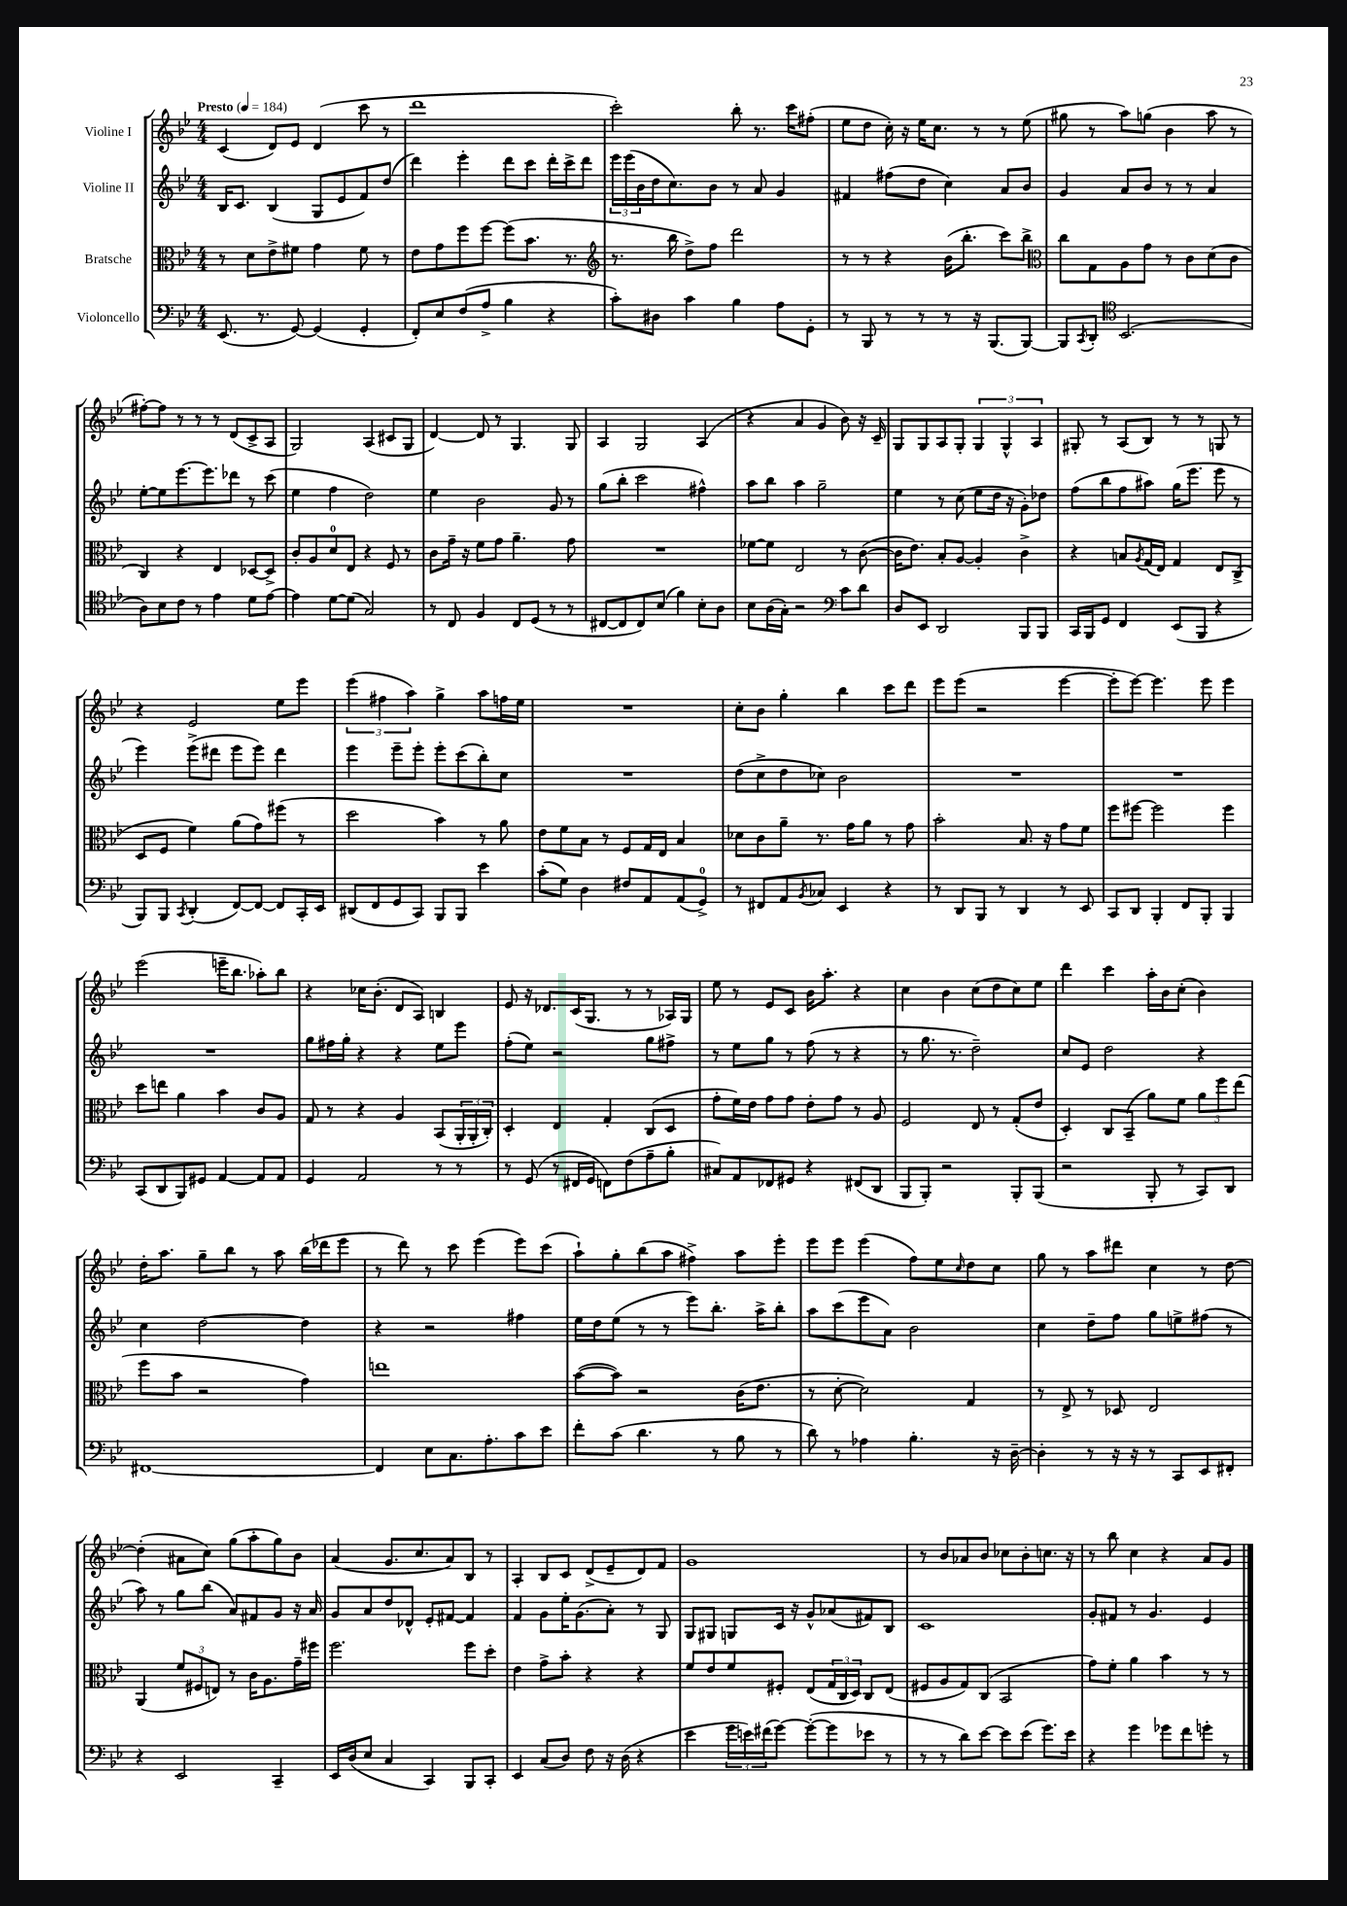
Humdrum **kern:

**kern	**kern	**kern	**kern
*staff4	*staff3	*staff2	*staff1
*clefF4	*clefC3	*clefG2	*clefG2
*k[b-e-]	*k[b-e-]	*k[b-e-]	*k[b-e-]
*M4/4	*M4/4	*M4/4	*M4/4
*MM184	*MM184	*MM184	*MM184
(8.EE-	8r	16B-	(4c
.	.	8.c	.
.	8d	.	.
8.r	.	.	.
.	8e-^	(4B-	8d)
[8GG)	8f#	.	8e-
(4GG]	4g	8G	(4d
.	.	8e-	.
4GG'	8f#	8f)	8ccc
.	8r	(8dd	8r
=	=	=	=
8FF')	8e-	4ddd)	1ddd
8E-	8g	.	.
(8F	8ff	4eee-'	.
8A^	[8ff	.	.
4B-	(8ff]	8ddd	.
.	8.b-	8ccc	.
4r	.	16ddd'	.
.	8.r	16ccc^	.
.	.	8ddd	.
=	=	=	=
*	*clefG2	*	*
8c')	8.r	24eee-	2ccc')
.	.	(24eee-	.
.	.	24b-	.
8D#	.	16dd	.
.	16bb-	8.cc)	.
4c	8dd^)	.	.
.	8ff	8b-	.
4B-	2ddd	8r	8bb-'
.	.	8a	8.r
8A	.	4g	.
.	.	.	16ccc
8GG'	.	.	(8ff#'
=	=	=	=
8r	8r	4f#	8ee-
8BBB-	8r	.	8dd
8r	4r	(8ff#	16cc')
.	.	.	16r
8r	.	8dd	16ee-
.	.	.	8.cc
8r	(16b-	4cc)	.
.	8.bb-'	.	.
16r	.	.	8r
(8.BBB-	.	.	.
.	8ccc)	8a	8r
[8BBB-)	8bb-^	8b-	(8ee-
=	=	=	=
*	*clefC3	*	*
8BBB-]	8cc	4g	8gg#
8qCC	.	.	.
8DD'	8G	.	8r
*clefC4	*	*	*
(2.BB-	8A	8a	8aa)
.	8g	8b-	(8gg
.	8r	8r	4b-
.	8c	8r	.
.	(8d	4a	8aa
.	8c	.	8r
=	=	=	=
8A)	4C)	[8ee-'	[8ff#')
8B-	.	8ee-]	8ff#]
8c	4r	[8.eee-	8r
8r	.	.	8r
.	.	8.eee-]	.
4e-	4E-	.	8r
.	.	8ddd-	(8d
8d	[8D-	8r	8c^
[8e-	8D-^]	(8ccc	8A
=	=	=	=
4e-]	8c'	4ee-	2G)
.	8A	.	.
[8d	8d	4ff	.
(8d]	8E-	.	.
2G)	4r	2dd)	(4A
.	8F	.	8c#
.	8r	.	8G
=	=	=	=
8r	8c	4ee-	[4d)
8C	16g~	.	.
.	16r	.	.
4F	8f	2b-	8d]
.	8g	.	8r
8C	4.a~	.	4.G
(8D	.	.	.
8r	.	8g	.
8r	8g	8r	8G
=	=	=	=
[8C#	1r	(8gg	4A
8C#]	.	8bb-'	.
8C#)	.	2ccc	2G
(8B-	.	.	.
4f)	.	.	.
8B-'	.	4ff#^^)	(4A
8A	.	.	.
=	=	=	=
8B-	[8f-	8aa	4r
(16A	8f-]	8bb-	.
16G')	.	.	.
2r	2E-	4aa	4a
.	.	2gg~	4g
*clefF4	*	*	*
8c	8r	.	8b-)
8d	([8c	.	16r
.	.	.	16c~
=	=	=	=
8D	16c]	4ee-	8G
.	8.e-)	.	.
8EE-	.	.	8G
2DD	8B-'	8r	8A
.	[8A	(8cc	8G'
.	4A']	8ee-	6G
.	.	16dd	.
.	.	.	6G^^
.	.	16r	.
8BBB-	4c^	8g')	.
.	.	.	6A
8BBB-	.	8dd-	.
=	=	=	=
16CC	4r	(8ff	8G#'
16BBB-	.	.	.
8GG	.	8bb-	8r
4FF	8B	8ff	(8A
.	8qA	.	.
.	(16G	8aa#)	8B-)
.	16E-)	.	.
(8EE-	4G	(16gg	8r
.	.	8.eee-	.
8BBB-	.	.	8r
4r	8E-	8eee-	8G
.	(8C^	8r	8r
=	=	=	=
8BBB-)	8D	4eee-)	4r
8BBB-	8F	.	.
8qCC	.	.	.
(4DD'	4f)	(8eee-^	2e-
.	.	8ddd#	.
[8FF)	(8a	8eee-	.
8FF_	8g)	8eee-)	.
8FF]	(8ff#	4ddd#	8ee-
16CC'	8r	.	8eee-
16EE-	.	.	.
=	=	=	=
(8DD#	2dd	4eee-	(6eee-
8FF	.	.	.
.	.	.	6ff#
8GG	.	8eee-~	.
.	.	.	6aa)
8CC)	.	8eee-'	.
8BBB-	4b-)	8eee-'	4gg^
8BBB-	.	(8ccc	.
4e-	8r	8bb-')	8aa
.	8a	8cc	16ff
.	.	.	16ee-
=	=	=	=
(8c'	8e-	1r	1r
8G)	8f	.	.
4D	8B-	.	.
.	8r	.	.
8F#	8F	.	.
8AA	16G	.	.
.	16E-	.	.
(8AA	4B-	.	.
8GG^)	.	.	.
=	=	=	=
8r	8d-	(8dd	8cc'
8FF#	8c	8cc^	8b-
8AA	8a~	8dd	4gg'
8qBB-	.	.	.
8C-	8.r	8cc-)	.
4EE-	.	2b-	4bb-
.	16g	.	.
.	8a	.	.
4r	8r	.	8ccc
.	8g	.	8ddd
=	=	=	=
8r	2b-'	1r	8eee-
8DD	.	.	(8eee-
8BBB-	.	.	2r
8r	.	.	.
4DD	8.B-	.	.
.	16r	.	.
8r	8g	.	[4eee-
8EE-	8f	.	.
=	=	=	=
8CC	8ff	1r	8eee-']
8DD	[8ff#	.	[8eee-)
4BBB-'	2ff#]	.	4.eee-]
8FF	.	.	.
8BBB-'	.	.	8eee-
4BBB-	4ff#	.	4eee-
=	=	=	=
(8CC	8dd	1r	(2eee-
8DD	8ee	.	.
8BBB-)	4a	.	.
8GG#	.	.	.
[4AA	4b-	.	16eee~
.	.	.	8.bb-
8AA]	8c	.	8aa-')
8AA	8A	.	8bb-
=	=	=	=
4GG	8G	8gg	4r
.	8r	16ff#	.
.	.	16gg'	.
2AA	4r	4r	16cc-
.	.	.	(8.b-'
.	4A	4r	8d
.	.	.	8A)
8r	(8BB-	8ee-	4B
8r	24AA'	8eee-	.
.	24AA'	.	.
.	24C')	.	.
=	=	=	=
8r	4D'	(8ff'	8e-
(8GG	.	8ee-)	16r
.	.	.	8.d-
8r	4E-	2r	.
16FF#	.	.	(16c
16GG	.	.	8.G
8FF)	4G'	.	.
(8F	.	.	8r
8A~	(8C	8gg	8r
8B-'	8D	8ff#^	16A-)
.	.	.	16G
=	=	=	=
8C#)	8g'	8r	8ee-
8AA	16f)	8ee-	8r
.	16e-	.	.
8FF-	8g	8gg	8e-
8GG#	8g	8r	8c
4r	8e-'	(8ff	16b-
.	.	.	8.aa'
.	8g	8r	.
(8FF#	8r	4r	4r
8DD	8A	.	.
=	=	=	=
8BBB-	2F	8r	4cc
8BBB-')	.	8.gg	.
2r	.	.	4b-
.	.	8.r	.
.	8E-	2dd~)	(8cc
.	8r	.	8dd
8BBB-'	(8G'	.	8cc)
(8BBB-	8e-	.	8ee-
=	=	=	=
2r	4D')	8cc	4ddd
.	.	8e-	.
.	8C	2dd	4ccc
.	(8BB-~	.	.
8BBB-'	8a)	.	16aa'
.	.	.	16b-
8r	8f	.	(8cc'
8CC)	12a	4r	4b-)
.	12ff	.	.
8DD	.	.	.
.	(12ee-	.	.
=	=	=	=
[1FF#	8ff	4cc	16dd'
.	.	.	8.aa
.	8b-	.	.
.	2r	[2dd	8gg~
.	.	.	8bb-
.	.	.	8r
.	.	.	8aa
.	4g)	4dd]	(16bb-
.	.	.	16ddd-
.	.	.	8eee-
=	=	=	=
4FF#]	1ee	4r	8r
.	.	.	8ddd)
8E-	.	2r	8r
8.C	.	.	8ccc
.	.	.	(4eee-
8.A'	.	.	.
8c	.	4ff#	8eee-)
8e-	.	.	(8ccc
=	=	=	=
8f'	([8b-	16ee-	8aa`)
.	.	16dd	.
(8c	8b-])	(8ee-	8gg'
4.d	2r	8r	(8bb-
.	.	8r	8aa
.	.	8eee-)	4ff#^)
8r	.	8.bb-'	.
8B-	(16c	.	8aa
.	8.e-	16aa^	.
8r	.	8bb-'	8eee-'
=	=	=	=
8d)	8r	8aa	8eee-
8r	[8d'	(8ccc	8eee-
4A-	2d])	8eee-	(4eee-
.	.	8a)	.
4.B-'	.	2b-	8ff)
.	.	.	8ee-
.	.	.	16qqcc
.	4G	.	8dd
16r	.	.	8cc
[16D~	.	.	.
=	=	=	=
4D']	8r	4cc	8gg
.	8E-^	.	8r
8r	8r	8dd~	8aa
16r	8D-	8ff	8ddd#
16r	.	.	.
8r	2E-	8gg	4cc
8CC	.	8ee^	.
8EE-	.	(8ff#	8r
8FF#'	.	8r	[8dd
=	=	=	=
4r	(4AA	8aa)	(4dd']
.	.	8r	.
2EE-	12f	8gg	8a#
.	12F#	.	.
.	.	(8bb-	8cc)
.	12E)	.	.
.	8r	8a)	(8gg
.	16c	8f#	8aa'
.	8.A	.	.
4CC~	.	8g	8gg)
.	16g~	16r	8b-
.	16ff#	16a	.
=	=	=	=
16EE-	2.ff	8g	(4a
(16D	.	.	.
8E-	.	8a	.
4C	.	8dd	8.g
.	.	8d-^^	.
.	.	.	8.cc
4CC)	.	8e-'	.
.	.	[8f#	8a)
8BBB-	8ff	4f#]	8B-
8CC'	8dd'	.	8r
=	=	=	=
4EE-	4e-	4f	4A'
(8C	8g^	8g	8B-
8D)	8b-'	16ee-'	8c
.	.	(8.g	.
8F	4r	.	(8d^
16r	.	8a')	8e-~
(16D	.	.	.
4r	4r	8r	8d)
.	.	8G	8f
=	=	=	=
4e-	8f	8G	1g
.	8e-	8G#	.
24g	8f	8G	.
24e)	.	.	.
(24f#	.	.	.
[8g)	8F#'	16c	.
.	.	16r	.
(8g'_	(8E-	8g^^	.
8g]	24G	(8a-	.
.	24C	.	.
.	24D)	.	.
8e-	8C	8f#)	.
8r	(8E-	8B-	.
=	=	=	=
8r	8F#	1c	8r
8r	8A	.	8b-
8d)	8G)	.	8a-
[8e-	(8C	.	8b-
8e-]	2BB-	.	8cc-
(8e-	.	.	8b-'
8.g)	.	.	8.cc
16e-	.	.	16r
=	=	=	=
4r	8g)	8g'	8r
.	8f'	8f#	8bb-
4g	4a	8r	4cc
.	.	4.g	.
8g-	4b-	.	4r
8f	.	.	.
8g'	8r	4e-	8a
8r	8r	.	8g
==	==	==	==
*-	*-	*-	*-
